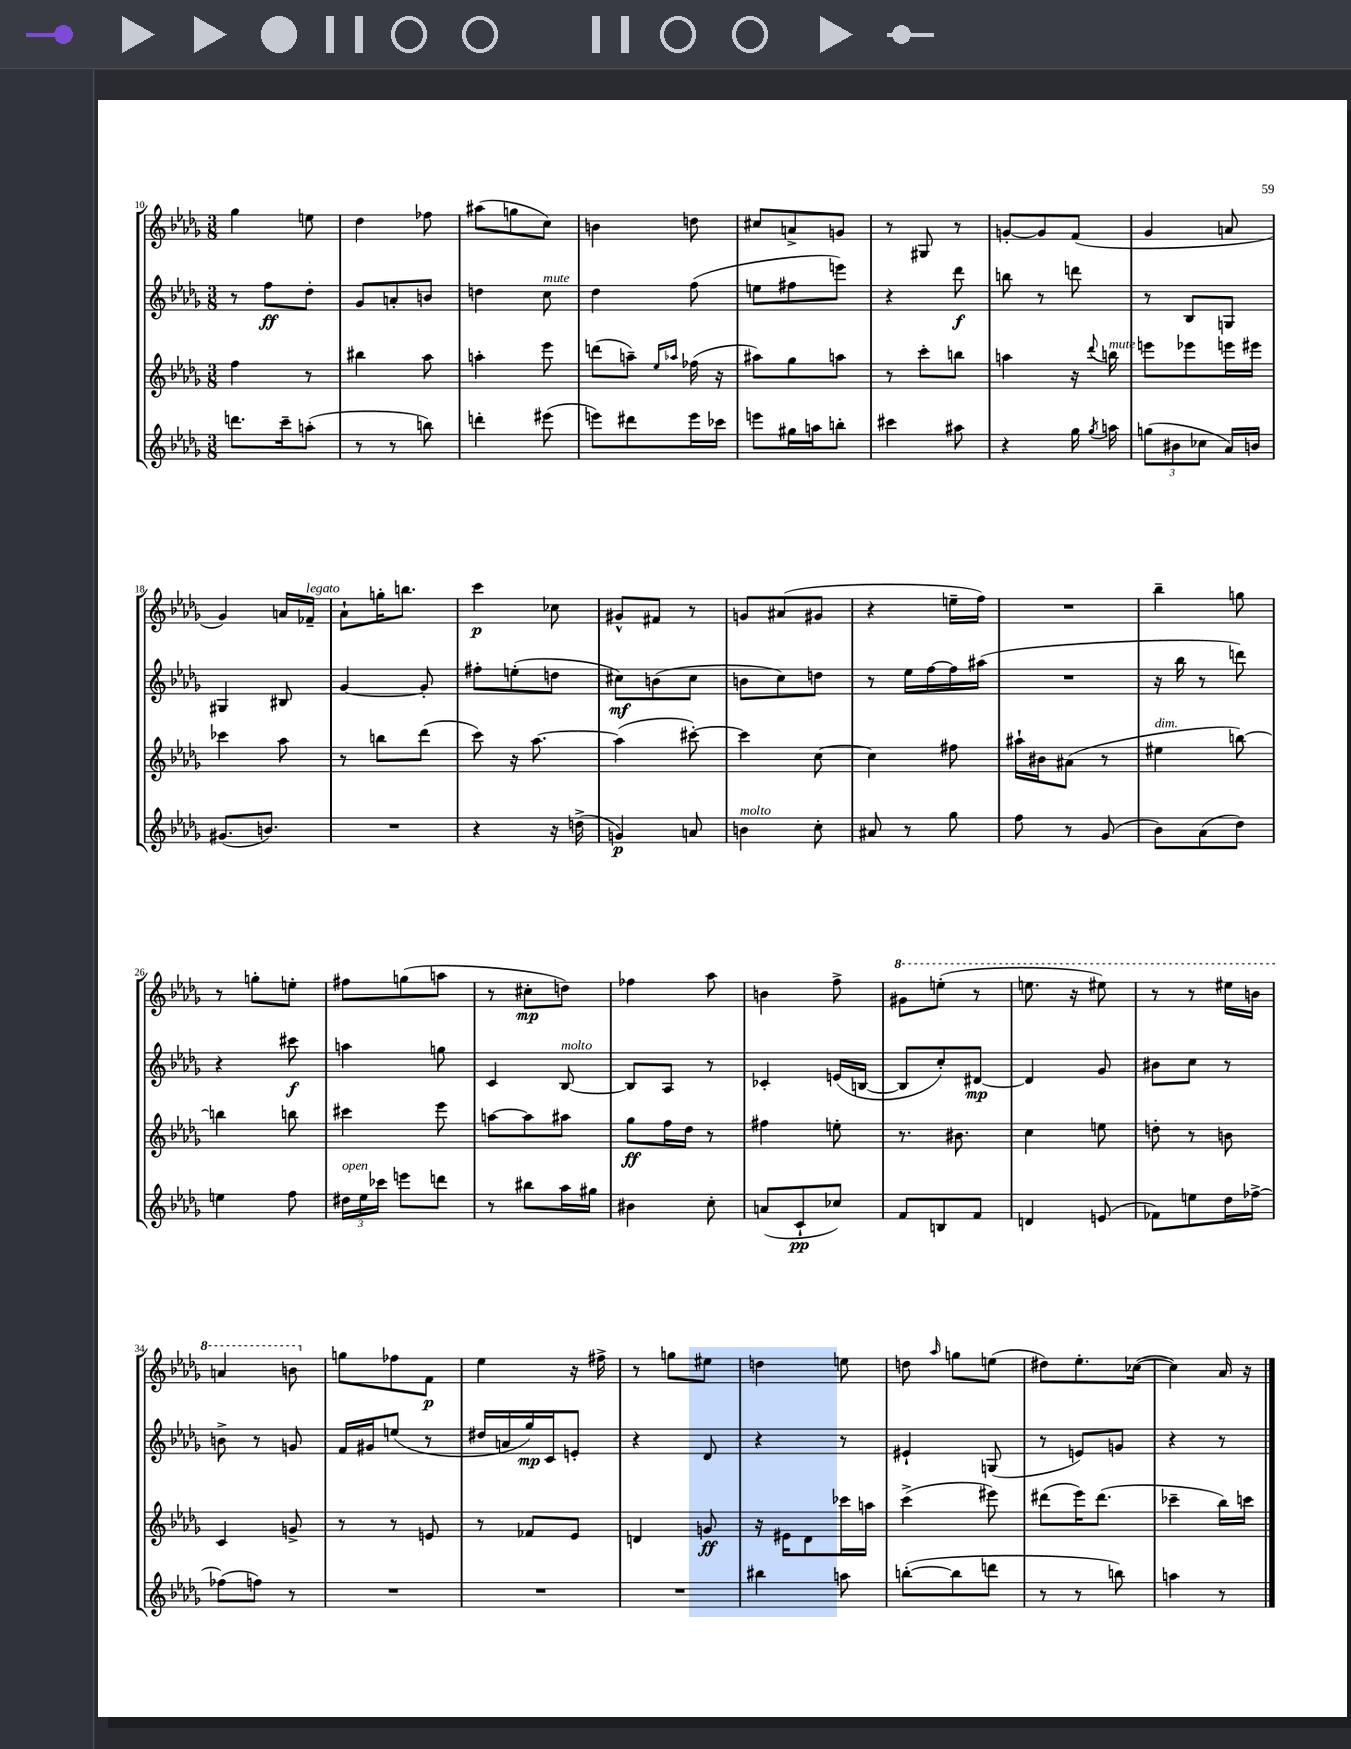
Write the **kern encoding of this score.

**kern	**kern	**kern	**kern
*staff4	*staff3	*staff2	*staff1
*clefG2	*clefG2	*clefG2	*clefG2
*k[b-e-a-d-g-]	*k[b-e-a-d-g-]	*k[b-e-a-d-g-]	*k[b-e-a-d-g-]
*M3/8	*M3/8	*M3/8	*M3/8
8.ddd	4ff	8r	4gg-
.	.	8ff	.
16ccc~	.	.	.
(8aa'	8r	8dd-'	8ee
=	=	=	=
8r	4bb#	8g-	4dd-
8r	.	8a'	.
8bb)	8aa-	8b	8ff-
=	=	=	=
4ddd'	4aa'	4dd	(8aa#
.	.	.	8gg
(8eee#	8eee-	8cc	8cc)
=	=	=	=
8eee)	(8ddd	4dd-	4b
8ddd#	8aa~)	.	.
.	16qqee-	.	.
.	16qqaa-	.	.
16eee	(16ff-	(8ff	8dd
16ccc-	16r	.	.
=	=	=	=
8eee	8aa#)	8ee	8cc#
16gg#	8gg-	8ff#	8a^
16aa	.	.	.
8bb'	8aa	8eee)	8g
=	=	=	=
4ccc#	8r	4r	8r
.	8ccc'	.	8G#
8aa#	8bb	8ddd-	8r
=	=	=	=
4r	4aa	8bb	[8g'
.	.	8r	8g]
16gg-	16r	8ddd	(8f
8qgg-	8qqddd-	.	.
16aa	16bb	.	.
=	=	=	=
(12gg	8eee	8r	4g-
12b#	.	.	.
.	8eee-	8B-	.
12cc-	.	.	.
16a-)	16eee	8G	8a
16b	16eee#	.	.
=	=	=	=
(8.g#	4ccc-	4G#	4g-)
8.b)	.	.	.
.	8aa-	8B#	16a
.	.	.	16f-~
=	=	=	=
4.r	8r	[4g-	8a-`
.	8bb	.	16gg'
.	.	.	8.bb
.	(8ddd-	8g-']	.
=	=	=	=
4r	8ccc)	8ff#'	4ccc
.	16r	(8ee'	.
.	[8.aa-	.	.
16r	.	8dd	8cc-
(16dd^	.	.	.
=	=	=	=
4g)	(4aa-]	8cc#)	8g#^^
.	.	(8b	8f#
8a	[8ccc#')	8cc#	8r
=	=	=	=
4b	4ccc#]	8b	8g
.	.	8cc)	(8a#
8cc'	[8cc	8dd	8g#
=	=	=	=
8a#	4cc]	8r	4r
8r	.	16ee-	.
.	.	[16ff	.
8gg-	8ff#	16ff]	16ee~
.	.	(16aa#	16ff)
=	=	=	=
8ff	16aa#`	4.r	4.r
.	16b#	.	.
8r	(8a#	.	.
(8g-	8r	.	.
=	=	=	=
8b-)	4ee#	16r	4bb-~
.	.	16bb-	.
(8a-	.	8r	.
8dd-)	[8bb)	8ddd)	8gg
=	=	=	=
4ee	4bb]	4r	8r
.	.	.	8gg'
8ff	8bb	8ccc#	8ee'
=	=	=	=
24dd#	4ccc#	4aa	8ff#
24ee-	.	.	.
24ccc-	.	.	.
8eee	.	.	(8gg
8ddd	8eee-	8gg	8aa
=	=	=	=
8r	[8aa	4c	8r
8bb#	8aa]	.	8cc#'
16aa-	8aa#	[8B-	8dd)
16gg#	.	.	.
=	=	=	=
4b#	8gg-	8B-]	4ff-
.	16ff	8A-	.
.	16dd-	.	.
8cc'	8r	8r	8aa-
=	=	=	=
(8a	4ff#	4c-'	4b
8c`	.	.	.
8cc-)	8ee'	(16e	8ff^
.	.	[16B	.
=	=	=	=
8f	8.r	8B]	8gg#
8B	.	8cc')	(8eee'
.	8.b#	.	.
8f	.	[8d#	8r
=	=	=	=
4d	4cc	4d#]	8.eee
.	.	.	16r
(8e	8ee	8g-	8eee#)
=	=	=	=
8f-)	8dd'	8b#	8r
8ee	8r	8cc	8r
16dd-	8b	8r	16eee#
[16ff-^	.	.	16bb
=	=	=	=
(8ff-]	4c	8b^	4aa
8ff)	.	8r	.
8r	8g^	8g	8bb
=	=	=	=
4.r	8r	16f	8gg
.	.	16g#	.
.	8r	(8ee	8ff-
.	8e	8r	8f
=	=	=	=
4.r	8r	16dd#	4ee-
.	.	16a	.
.	8f-	16gg-)	.
.	.	16c	.
.	8e-	8e'	16r
.	.	.	16ff#^
=	=	=	=
4.r	4d	4r	8r
.	.	.	8gg
.	8g	8d-	8ee#
=	=	=	=
4bb#	16r	4r	4dd
.	16e#	.	.
.	8d-	.	.
8aa	16ccc-	8r	8ee
.	16aa	.	.
=	=	=	=
([8bb'	(4ccc^	4e#`	8dd
.	.	.	16qqaa-
8bb]	.	.	8gg
8ddd	8eee#)	(8G	(8ee
=	=	=	=
8r	(8ddd#	8r	8dd#)
8r	16eee-)	8e)	8.ee-'
.	(8.ddd#	.	.
8bb)	.	8g	.
.	.	.	([16cc-
=	=	=	=
4aa	4ccc-~	4r	4cc-])
8r	16bb-)	8r	16a-
.	16ccc	.	16r
==	==	==	==
*-	*-	*-	*-
